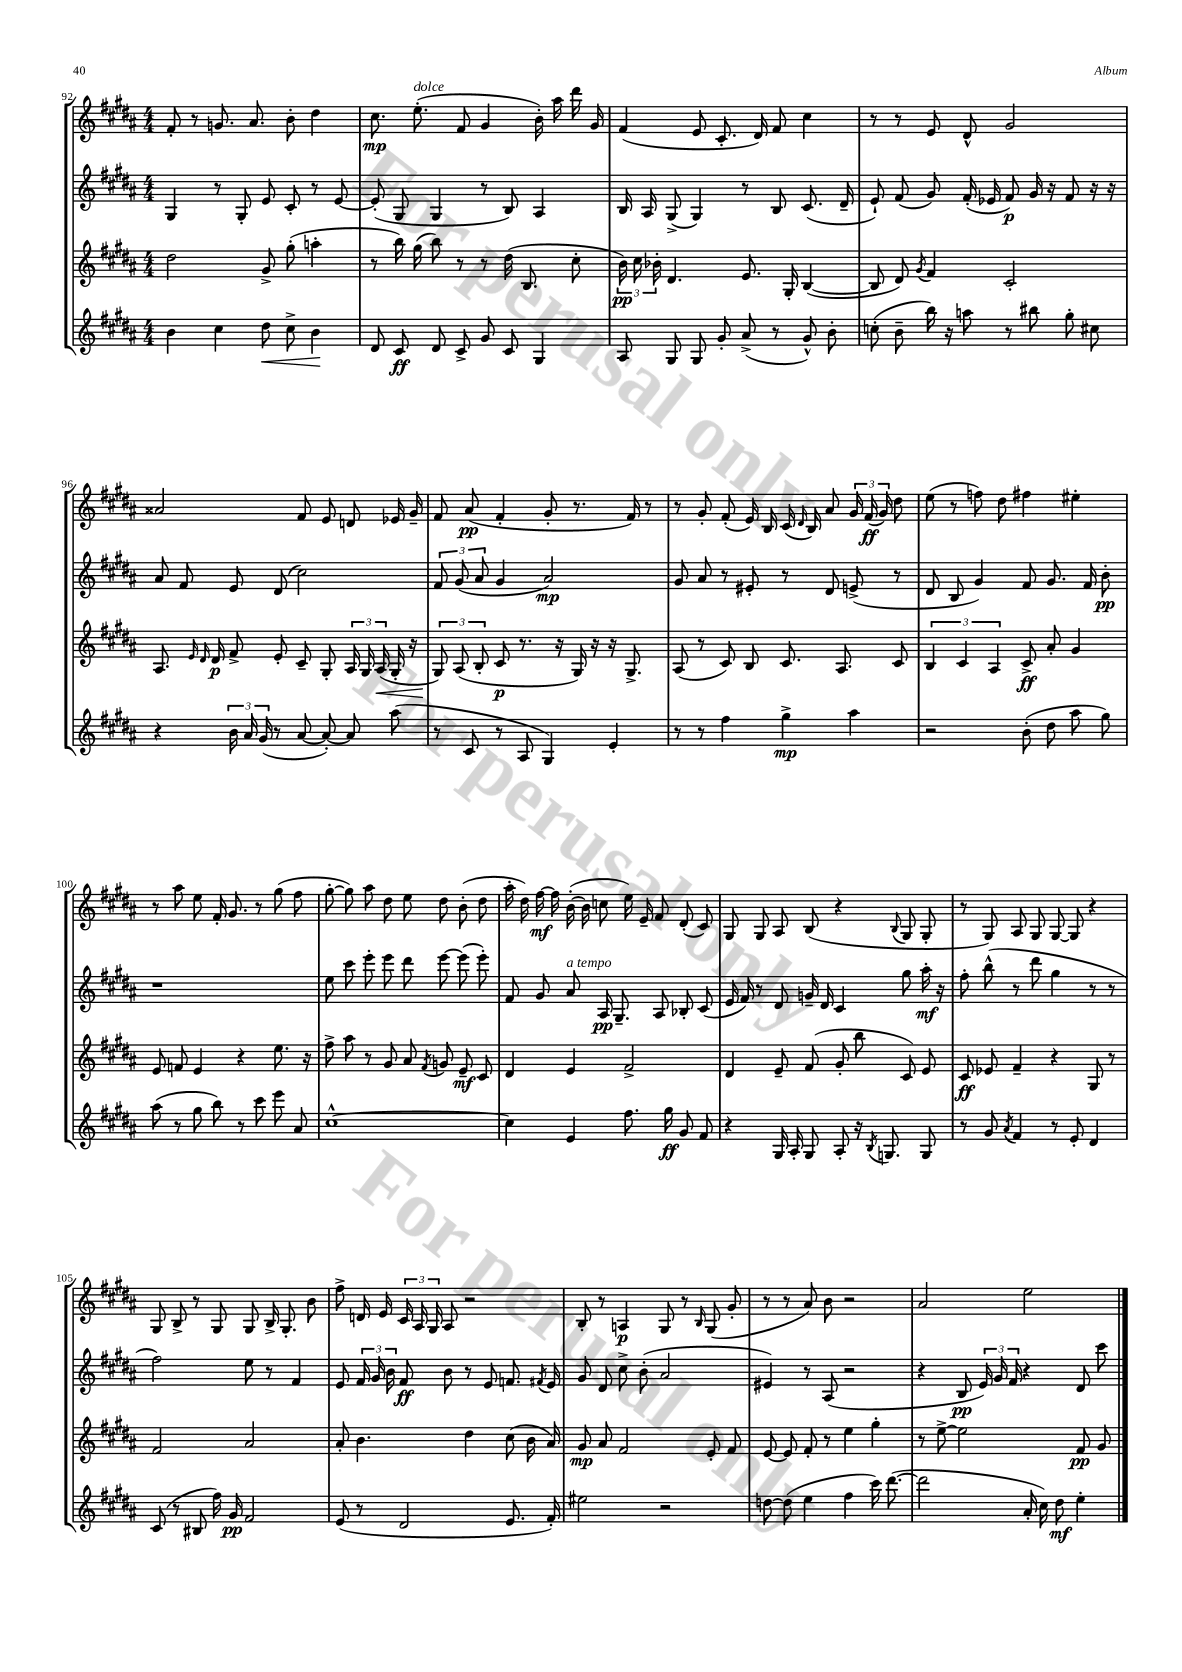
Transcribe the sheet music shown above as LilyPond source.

<<
\new StaffGroup <<
\new Staff = "s0" {
    \clef treble \key b \major \numericTimeSignature \time 4/4
    \autoBeamOff fis'8-. r8 g'8. ais'8. b'8-. dis''4 |
    cis''8.\mp e''8.-.^\markup { \italic "dolce" }( fis'8 gis'4 b'16-.) ais''16 dis'''16 gis'16 |
    fis'4( e'8 cis'8.-. dis'16) fis'8 cis''4 |
    r8 r8 e'8 dis'8-^ gis'2 |
    aisis'2 fis'8 e'8 d'8 ees'16 gis'16-- |
    fis'8 ais'8\pp( fis'4-. gis'8-. r8. fis'16) r8 |
    r8 gis'8-. fis'8-.( e'16) b16 cis'16( \grace { dis'16 } b16) ais'8 \tuplet 3/2 { gis'16 fis'16\ff( gis'16) } dis''8 |
    e''8( r8 f''8) dis''8 fis''4 eis''4-. |
    r8 ais''8 e''8 fis'16-. gis'8. r8 gis''8( fis''8 |
    gis''8~-. gis''8) ais''8 dis''8 e''8 dis''8 b'8-.( dis''8 |
    ais''16-. dis''16) fis''16~\mf fis''16 b'16~-.( b'16 c''8 e''16) e'16-- fis'8 dis'8-.( cis'8) |
    gis8 gis8 ais8 b8( r4 \appoggiatura { b8 } gis8 gis8-. |
    r8 gis8) ais8 gis8 gis8~ gis8 r4 |
    gis8 b8-> r8 gis8 gis8 b16-> gis8.-. b'8 |
    fis''8-> d'16 e'16 \tuplet 3/2 { cis'16 ais16 gis16 } ais8 r2 |
    b8-. r8 a4\p gis8 r8 \grace { b16 } gis8( gis'8-. |
    r8 r8 ais'8) b'8 r2 |
    ais'2 e''2 \bar "|." |
}
\new Staff = "s1" {
    \clef treble \key b \major \numericTimeSignature \time 4/4
    \autoBeamOff gis4 r8 gis8-. e'8 cis'8-. r8 e'8~ |
    e'8-.( gis8 gis4 r8 b8) ais4 |
    b16 ais16 gis8->( gis4) r8 b8 cis'8.( dis'16-- |
    e'8-!) fis'8( gis'8) fis'16-.( ees'16 fis'8\p) gis'16 r16 fis'8 r16 r16 |
    ais'8 fis'8 e'8 dis'8( cis''2) |
    \tuplet 3/2 { fis'8 gis'8( ais'8 } gis'4 ais'2\mp) |
    gis'8 ais'8 r8 eis'8-. r8 dis'8 e'8->( r8 |
    dis'8 b8 gis'4) fis'8 gis'8. fis'16 b'8-.\pp |
    r1 |
    e''8 cis'''8 e'''8-. e'''8 dis'''8 e'''8~ e'''8( e'''8-.) |
    fis'8 gis'8 ais'8^\markup { \italic "a tempo" } ais16\pp gis8.-- ais8 bes8-. cis'8( |
    e'16 fis'16) r8 dis'8 g'16-- dis'16 cis'4 gis''8 ais''16-.\mf r16 |
    fis''8-. b''8-^( r8 dis'''8 gis''4 r8 r8 |
    fis''2) e''8 r8 fis'4 |
    e'8 \tuplet 3/2 { fis'16 gis'16 b'16 } fis'8\ff b'8 r8 e'8 f'8. \acciaccatura { fis'8 } e'16 |
    gis'8 dis'8 cis''8-> b'8-.( ais'2 |
    eis'4) r8 ais8( r2 |
    r4 b8\pp \tuplet 3/2 { e'16) gis'16 fis'16 } r4 dis'8 cis'''8 \bar "|." |
}
\new Staff = "s2" {
    \clef treble \key b \major \numericTimeSignature \time 4/4
    \autoBeamOff dis''2 gis'8-> gis''8-.( a''4-. |
    r8 b''16) gis''16( b''8) r8 r8 dis''16( b8. cis''8-. |
    \tuplet 3/2 { b'16\pp) cis''16 bes'16-. } dis'4. e'8. gis16-. b4~( |
    b8 dis'8) \acciaccatura { gis'8 } fis'4 cis'2-. |
    ais8. \grace { e'16 dis'16 } dis'16\p fis'8-> e'8-. cis'8-- gis8-. \tuplet 3/2 { ais16 gis16 ais16\<( } gis16-. r16 |
    \tuplet 3/2 { gis8\!) ais8( b8-. } cis'8\p r8. r16 gis16) r16 r16 gis8.-> |
    ais8( r8 cis'8) b8 cis'8. ais8. cis'8 |
    \tuplet 3/2 { b4 cis'4 ais4 } cis'8->\ff ais'8-. gis'4 |
    e'8 f'8 e'4 r4 e''8. r16 |
    fis''8-> ais''8 r8 gis'8 ais'8 \acciaccatura { fis'8 } g'8 e'8--\mf cis'8 |
    dis'4 e'4 fis'2-> |
    dis'4 e'8-- fis'8( gis'8-. b''8 cis'8) e'8 |
    cis'8\ff ees'8 fis'4-- r4 gis8 r8 |
    fis'2 ais'2 |
    ais'8-. b'4. dis''4 cis''8( b'16 ais'16) |
    gis'8\mp ais'8 fis'2 e'8-. fis'8 |
    e'8~ e'8 fis'8-. r8 e''4 gis''4-. |
    r8 e''8~-> e''2 fis'8\pp gis'8 \bar "|." |
}
\new Staff = "s3" {
    \clef treble \key b \major \numericTimeSignature \time 4/4
    \autoBeamOff b'4 cis''4 dis''8\< cis''8-> b'4\! |
    dis'8 cis'8\ff dis'8 cis'8-> gis'8 cis'8 gis4 |
    ais8 gis8 gis8 gis'8-. ais'8->( r8 gis'8-^) b'8-. |
    c''8-.( b'8-- b''16) r16 a''8 r8 bis''8 gis''8-. cis''8 |
    r4 \tuplet 3/2 { b'16 ais'16 gis'16( } r8 ais'8~ ais'8~-.) ais'8 ais''8( |
    r8 cis'8 r8 ais8 gis4) e'4-. |
    r8 r8 fis''4 gis''4->\mp ais''4 |
    r2 b'8-.( dis''8 ais''8 gis''8) |
    ais''8( r8 gis''8 b''8) r8 cis'''8 e'''8 ais'8 |
    cis''1~-^ |
    cis''4 e'4 fis''8. gis''16\ff gis'8 fis'8 |
    r4 gis16 ais16-. gis8 ais8-. r16 \acciaccatura { b8 } g8. g8 |
    r8 gis'8 \acciaccatura { ais'8 } fis'4 r8 e'8-. dis'4 |
    cis'8( r8 bis8 fis''16) gis'16\pp fis'2 |
    e'8( r8 dis'2 e'8. fis'16-.) |
    eis''2 r2 |
    d''8~ d''8( e''4 fis''4 cis'''16) dis'''8.~( |
    dis'''2 ais'16-. cis''16) dis''8\mf e''4-. \bar "|." |
}
>>
>>
\layout { \context { \Score currentBarNumber = #92 } }
